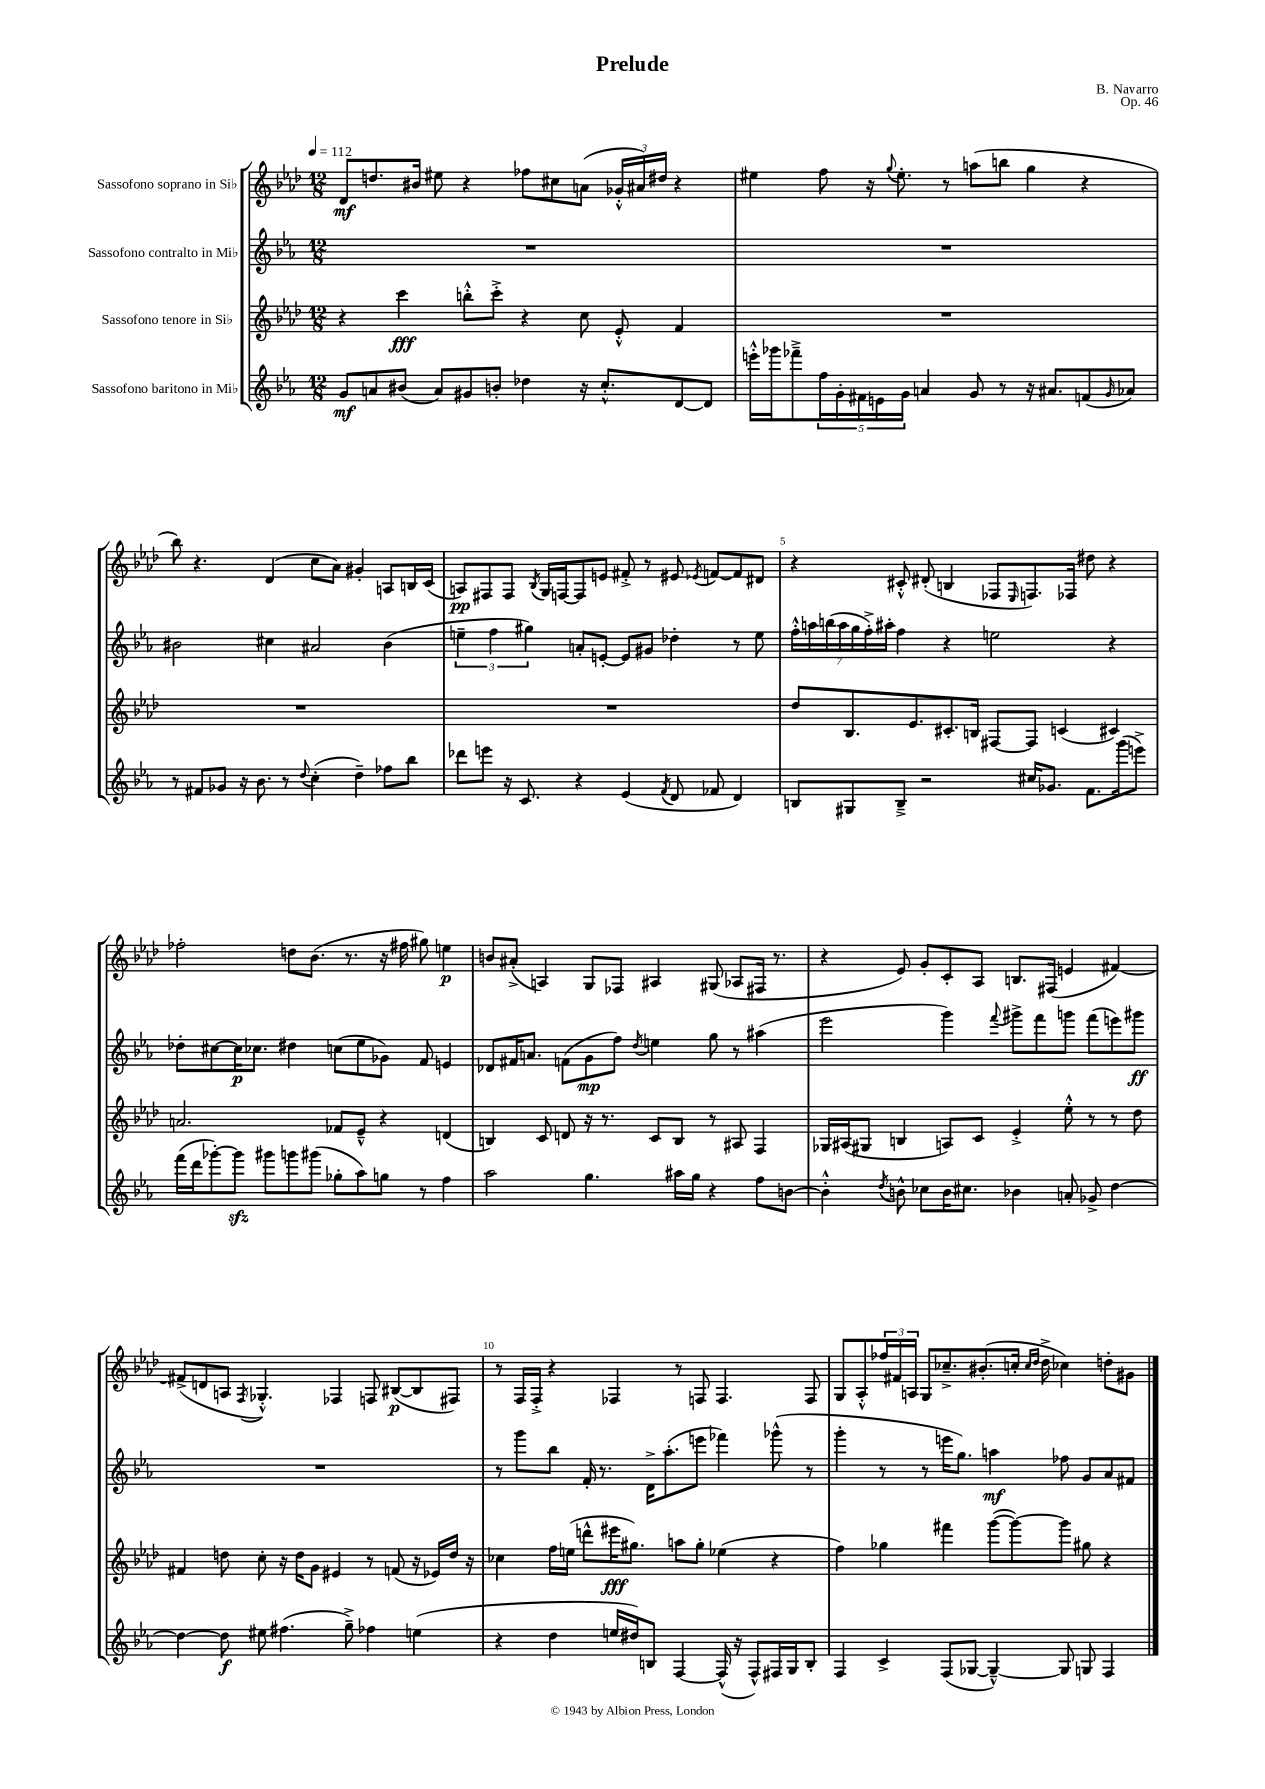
\header { title = "Prelude" composer = "B. Navarro" opus = "Op. 46" }
<<
\new StaffGroup <<
\new Staff = "s0" \with { instrumentName = "Sassofono soprano in Sib" } {
    \clef treble \key aes \major \numericTimeSignature \time 12/8 \tempo 4 = 112
    des'8\mf d''8. bis'16 eis''8 r4 fes''8 cis''8 a'8( \tuplet 3/2 { ges'16-.-^ ais'16) dis''16 } r4 |
    eis''4 f''8 r16 \appoggiatura { g''8 } eis''8.-. r8 a''8( b''8 g''4 r4 |
    bes''8) r4. des'4( c''8 aes'8) gis'4-. a8 b16 c'16( |
    a8\pp) fis8 fis8 \acciaccatura { bes8 } g16 f16~ f8 e'8 fis'8-.-> r8 eis'8 \acciaccatura { ees'8 } f'8~ f'8 dis'8 |
    r4 cis'8-.-^ dis'8-.( b4 fes8 \grace { ees16 } f8.) fes16 dis''8 r4 |
    fes''2-. d''8 bes'8.( r8. r16 fis''16 gis''8) e''4\p |
    b'8 ais'8-.->( a4) g8 fes8 ais4 gis8( aes8 fis16 r8. |
    r4 ees'8) g'8-. c'8-. aes8 b8. fis16( e'4 fis'4~) |
    fis'8->( d'8 a8 \acciaccatura { f8 } ges4.-.-^) fes4 f8 bis8~\p( bis8 fis8) |
    r8 f16 f16-.-> r4 fes4 r8 f8 f4. f8 |
    g8 aes8-.-^ \tuplet 3/2 { fes''16 fis'16 a16 } g8 ces''8.---> bis'8.-.( c''16-. \grace { c''16 des''16 } des''16-> ces''4) d''8-. gis'8 \bar "|." |
}
\new Staff = "s1" \with { instrumentName = "Sassofono contralto in Mib" } {
    \clef treble \key ees \major \numericTimeSignature \time 12/8
    R1. |
    R1. |
    bis'2 cis''4 ais'2 bis'4( |
    \tuplet 3/2 { e''4-- f''4 gis''4) } a'8-. e'8~-. e'8 gis'8 des''4-. r8 e''8 |
    \tuplet 7/4 { f''16-.-^ a''16 b''16( a''16 g''16 f''16-.->) ais''16-. } f''4 r4 e''2 r4 |
    des''8-. cis''8~ cis''16\p ces''8. dis''4 c''8( ees''8 ges'8) f'8 e'4 |
    des'8 fis'16 a'8. f'8( g'8\mp f''8) \acciaccatura { d''8 } e''4 g''8 r8 ais''4( |
    ees'''2 g'''4) \appoggiatura { f'''8 } gis'''8-> f'''8 g'''8 f'''8( e'''8) gis'''8\ff |
    R1. |
    r8 g'''8 bes''8 f'16-. r8. d'16-> aes''8.-.( e'''8 fes'''4) ges'''8-^( r8 |
    g'''4-. r8 r8 e'''16 g''8.) a''4\mf fes''8 g'8 aes'8 fis'8 \bar "|." |
}
\new Staff = "s2" \with { instrumentName = "Sassofono tenore in Sib" } {
    \clef treble \key aes \major \numericTimeSignature \time 12/8
    r4 c'''4\fff b''8-.-^ c'''8-.-> r4 c''8 ees'8-.-^ f'4 |
    R1. |
    R1. |
    R1. |
    des''8 bes8. ees'8. cis'8.-. b16 fis8~ fis8 c'4( cis'4) |
    a'2. fes'8 ees'8---^ r4 d'4( |
    b4) c'8 d'8 r16 r8. c'8 b8 r8 ais8 f4 |
    ges16 ais16( gis8 b4 a8) c'8 ees'4-.-> ees''8-.-^ r8 r8 des''8 |
    fis'4 d''8 c''8-. r16 d''16 g'8 eis'4 r8 f'8( r16 ees'16) d''16 r16 |
    ces''4 f''16 e''16( d'''8-^ eis'''16\fff gis''8.) a''8 gis''8-. ees''4( r4 |
    f''4) ges''4 fis'''4 g'''8~( g'''8~) g'''8 gis''8 r4 \bar "|." |
}
\new Staff = "s3" \with { instrumentName = "Sassofono baritono in Mib" } {
    \clef treble \key ees \major \numericTimeSignature \time 12/8
    g'8\mf a'8 bis'8( a'8) gis'8 b'8-. des''4 r16 c''8.-.-^ d'8~ d'8 |
    e'''16-.-^ ges'''16 fes'''8---> \tuplet 5/4 { f''16 g'16-. fis'16 e'16 g'16 } a'4 g'8 r8 r16 ais'8. f'8( \grace { g'16 } aes'8) |
    r8 fis'8 ges'8 r16 bes'8. r8 \appoggiatura { d''8 } c''4-.( d''4--) fes''8 bes''8 |
    des'''8 e'''8 r16 c'8. r4 ees'4( \acciaccatura { f'8 } d'8 fes'8 d'4) |
    b8 gis8 b8---> r2 cis''16 ges'8. f'8. g'''16( e'''8->) |
    f'''16( d'''16 ges'''8~-.) ges'''8\sfz gis'''8 g'''8 gis'''8( ges''8-. aes''8) g''8 r8 f''4 |
    aes''2 g''4. ais''16 g''16 r4 f''8 b'8~ |
    b'4-.-^ \acciaccatura { d''8 } b'8-^ ces''8 b'16 cis''8. bes'4 a'8-. ges'8-> d''4~ |
    d''4~ d''8\f eis''8 fis''4.( g''8--->) fes''4 e''4( |
    r4 d''4 e''16 dis''16) b8 f4~ f16-^( r16 f8-^) fis16 g16 b8-. |
    f4 c'4-> f8( ges8~ ges4~---^) ges8 g8 f4 \bar "|." |
}
>>
>>
\layout { \context { \Score \override BarNumber.break-visibility = ##(#f #t #t) barNumberVisibility = #(every-nth-bar-number-visible 5) } }
